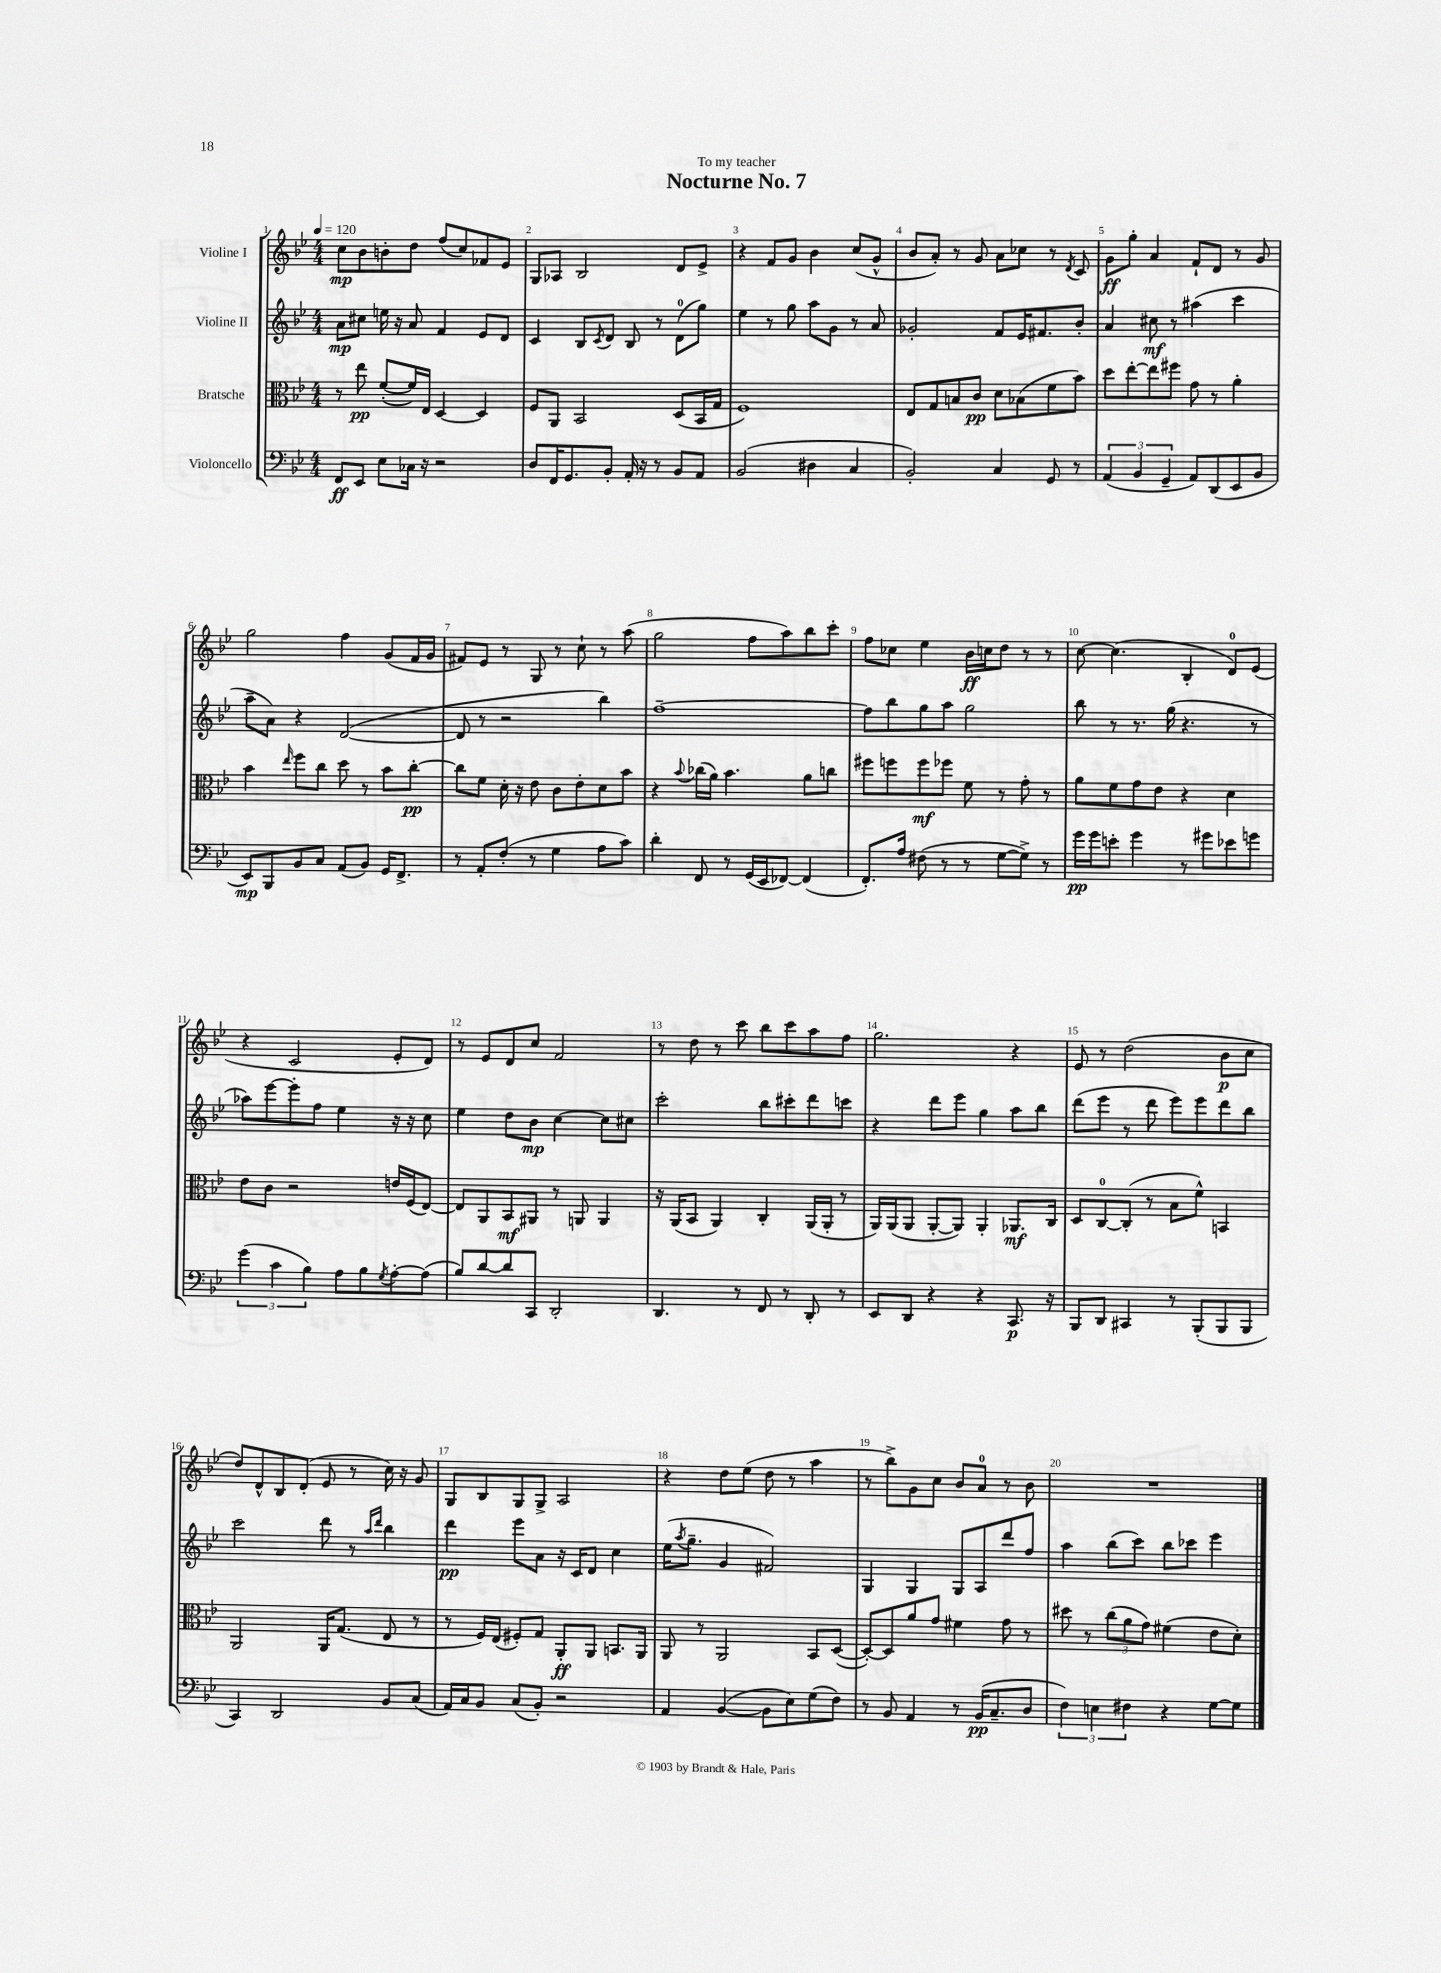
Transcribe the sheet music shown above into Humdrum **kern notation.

**kern	**dynam	**kern	**dynam	**kern	**dynam	**kern	**dynam
*part4	*part4	*part3	*part3	*part2	*part2	*part1	*part1
*staff4	*staff4	*staff3	*staff3	*staff2	*staff2	*staff1	*staff1
*I"Violoncello	*	*I"Bratsche	*	*I"Violine II	*	*I"Violine I	*
*clefF4	*	*clefC3	*	*clefG2	*	*clefG2	*
*k[b-e-]	*	*k[b-e-]	*	*k[b-e-]	*	*k[b-e-]	*
*M4/4	*	*M4/4	*	*M4/4	*	*M4/4	*
*MM120	*	*MM120	*	*MM120	*	*MM120	*
=1	=1	=1	=1	=1	=1	=1	=1
8FF/L	ff	8r	.	8a\L	mp	8cc\L	mp
8EE-/J	.	8ee-\	pp	8cc#X\J	.	8b-\	.
8E-\L	.	([8f'/L	.	16een\	.	8bn'\	.
.	.	.	.	16r	.	.	.
16C-X\Jk	.	16f/L])	.	8a/	.	8dd\J	.
16r	.	16E-/JJ	.	.	.	.	.
2r	.	[4D/	.	4f/	.	(8ff/L	.
.	.	.	.	.	.	8cc/)	.
.	.	4D/]	.	8e-/L	.	8f-X/	.
.	.	.	.	8d/J	.	8e-/J	.
=2	=2	=2	=2	=2	=2	=2	=2
8D/L	.	8F/L	.	4c/	.	8G/L	.
16FF/K	.	8AA/J	.	.	.	8A-X/J	.
8.GG/	.	.	.	.	.	.	.
.	.	2BB-/	.	8B-/L	.	2B-/	.
.	.	.	.	8qc/	.	.	.
8BB-'/J	.	.	.	8d/J	.	.	.
16AA'/	.	.	.	8B-/	.	.	.
16r	.	.	.	.	.	.	.
8r	.	.	.	8r	.	.	.
8BB-/L	.	(8D/L	.	(8d\L	.	8d/L	.
8AA/J	.	16BB-/L	.	8gg\J)	.	8e-^/J	.
.	.	16G/JJ	.	.	.	.	.
=3	=3	=3	=3	=3	=3	=3	=3
(2BB-/	.	1F)	.	4ee-\	.	4r	.
.	.	.	.	8r	.	8f/L	.
.	.	.	.	8gg\	.	8g/J	.
4D#X\	.	.	.	8aa\L	.	4b-\	.
.	.	.	.	8g\J	.	.	.
4C/	.	.	.	8r	.	(8cc/L	.
.	.	.	.	8a/	.	8g^^/J	.
=4	=4	=4	=4	=4	=4	=4	=4
2BB-'/)	.	8E-/L	.	2g-X'/	.	8b-/L	.
.	.	8G/	.	.	.	8a'/J)	.
.	.	8Bn/	.	.	.	8r	.
.	.	8c/J	pp	.	.	8g/	.
4C/	.	8d\L	.	8f/L	.	8a\L	.
.	.	(8B-X\	.	16e-/K	.	8cc-X\J	.
.	.	.	.	8.f#X/	.	.	.
8GG/	.	8f\	.	.	.	8r	.
.	.	.	.	.	.	8qd/	.
8r	.	8b-\J)	.	8b-'/J	.	8c/	.
=5	=5	=5	=5	=5	=5	=5	=5
(6AA/	.	8dd\L	.	4a/	.	8g\L	ff
.	.	[8ee-'\	.	.	.	8gg'\J	.
6BB-/	.	.	.	.	.	.	.
.	.	8ee-\]	.	8cc#X\	mf	4a/	.
6GG~/	.	.	.	.	.	.	.
.	.	8ff#X\J	.	8r	.	.	.
8AA/L)	.	8g\	.	(4aa#X\	.	8f`/L	.
(8DD/	.	8r	.	.	.	8d/J	.
8EE-/	.	4a'\	.	4ccc\	.	8r	.
8BB-/J	.	.	.	.	.	8g/	.
!!LO:LB:g=z
=6	=6	=6	=6	=6	=6	=6	=6
8EE-/L)	mp	4b-\	.	8aa~\L	.	2gg\	.
8BBB-/	.	.	.	8a\J)	.	.	.
.	.	16qqee-/	.	.	.	.	.
8BB-/	.	8ff\L	.	4r	.	.	.
8C/J	.	8cc\J	.	.	.	.	.
(8AA/L	.	8dd\	.	([2d/	.	4ff\	.
8BB-/J)	.	8r	.	.	.	.	.
16GG/KL	.	8b-\L	.	.	.	(8g/L	.
8.FF^/J	.	.	.	.	.	.	.
.	.	[8cc'\J	pp	.	.	16f/L	.
.	.	.	.	.	.	16g/JJ	.
=7	=7	=7	=7	=7	=7	=7	=7
8r	.	8cc\L]	.	8d/]	.	8f#X/L)	.
8AA'/L	.	8f\J	.	8r	.	8e-/J	.
(8F'/J	.	16d'\	.	2r	.	8r	.
.	.	16r	.	.	.	.	.
8r	.	8e-\	.	.	.	8G/	.
4G\	.	8c\L	.	.	.	8r	.
.	.	8e-'\	.	.	.	8cc`\	.
8A\L	.	8d\	.	4bb-\)	.	8r	.
8c\J)	.	8b-\J	.	.	.	(8aa\	.
=8	=8	=8	=8	=8	=8	=8	=8
4d'\	.	4r	.	[1ff~	.	2gg\	.
.	.	8qqb-/	.	.	.	.	.
8FF/	.	(16cc-X\LL	.	.	.	.	.
.	.	16a\JJ)	.	.	.	.	.
8r	.	4.b-\	.	.	.	.	.
(16GG/LL	.	.	.	.	.	8ff\L	.
16EE-/J	.	.	.	.	.	.	.
[8FF-X/J)	.	.	.	.	.	8aa\)	.
(4FF-/]	.	8a\L	.	.	.	8bb-\	.
.	.	8ccn\J	.	.	.	8ccc'\J	.
=9	=9	=9	=9	=9	=9	=9	=9
8.FF'/L)	.	8ff#X\L	.	8ff\L]	.	8ff\L	.
.	.	8ffn\	.	8bb-\	.	8cc-X\J	.
16A/Jk	.	.	.	.	.	.	.
(8F#X\	.	8ff\	mf	8gg\	.	4ee-\	.
8r	.	8ff-X\J	.	8aa\J	.	.	.
8r	.	8f\	.	2gg\	.	16b-\LL	ff
.	.	.	.	.	.	16ccn\J	.
[8G\L	.	8r	.	.	.	8dd\J	.
8G^\J])	.	8g'\	.	.	.	8r	.
8r	.	8r	.	.	.	8r	.
=10	=10	=10	=10	=10	=10	=10	=10
16g\LL	pp	8a\L	.	8bb-\	.	[8cc\	.
16g\J	.	.	.	.	.	.	.
8en'\J	.	8f\	.	8r	.	(4.cc\]	.
4g\	.	8g\	.	8.r	.	.	.
.	.	8e-\J	.	.	.	.	.
.	.	.	.	(16gg\	.	.	.
8r	.	4r	.	4.r	.	4B-'/	.
8g#X\L	.	.	.	.	.	.	.
8e-X\	.	4d\	.	.	.	8d/L)	.
8gn\J	.	.	.	8r	.	(8e-/J	.
!!LO:LB:g=z
=11	=11	=11	=11	=11	=11	=11	=11
(6g\	.	8e-\L	.	8aa-X\L)	.	4r	.
.	.	8c\J	.	[8eee-\	.	.	.
6c\	.	.	.	.	.	.	.
.	.	2r	.	8eee-'\]	.	2c/	.
6B-\)	.	.	.	.	.	.	.
.	.	.	.	8ff\J	.	.	.
8A\L	.	.	.	4ee-\	.	.	.
8B-\	.	.	.	.	.	.	.
8qG/	.	.	.	.	.	.	.
[8A'\	.	16en/LL	.	16r	.	8e-'/L	.
.	.	(16F/J	.	16r	.	.	.
(8A\J]	.	[8E-/J)	.	8cc\	.	8d/J)	.
=12	=12	=12	=12	=12	=12	=12	=12
8B-/L)	.	8E-/L]	.	4ee-\	.	8r	.
[8d/	.	8AA/	.	.	.	8e-/L	.
8d/]	.	8BB-/	mf	8dd\L	.	8d/	.
8CC/J	.	8AA#X/J	.	8b-\J	mp	8cc/J	.
2DD'/	.	8r	.	[4cc\	.	2f/	.
.	.	8AAn/	.	.	.	.	.
.	.	4AA/	.	8cc\L]	.	.	.
.	.	.	.	8cc#X\J	.	.	.
=13	=13	=13	=13	=13	=13	=13	=13
4.DD/	.	16r	.	2ccc'\	.	8r	.
.	.	(16AA/KL	.	.	.	.	.
.	.	8BB-/J	.	.	.	8dd\	.
.	.	4AA/)	.	.	.	8r	.
8r	.	.	.	.	.	8ccc\	.
8FF/	.	4C'/	.	8bb-\L	.	8bb-\L	.
8r	.	.	.	8ccc#X'\	.	8ccc\	.
8DD'/	.	(16AA/LL	.	8ddd\	.	8aa\	.
.	.	16AA'/JJ	.	.	.	.	.
8r	.	8r	.	8cccn\J	.	8ff\J	.
=14	=14	=14	=14	=14	=14	=14	=14
8EE-/L	.	16AA/LL)	.	4r	.	2.gg\	.
.	.	(16AA/J	.	.	.	.	.
8DD/J	.	8AA/J	.	.	.	.	.
4r	.	[8AA'/L	.	8ddd\L	.	.	.
.	.	8AA/J])	.	8eee-\J	.	.	.
4r	.	4AA'/	.	4gg\	.	.	.
8.CC/	p	8.AA-X/L	mf	8aa\L	.	4r	.
.	.	.	.	8bb-\J	.	.	.
16r	.	16C/Jk	.	.	.	.	.
=15	=15	=15	=15	=15	=15	=15	=15
8BBB-/L	.	8D/L	.	(8ddd\L	.	8e-/	.
8DD/J	.	[8C/	.	8eee-\J	.	8r	.
4CC#X/	.	(8C'/J]	.	8r	.	(2dd\	.
.	.	8r	.	8ddd\	.	.	.
8r	.	8B-\L	.	8eee-\L)	.	.	.
(8BBB-'/L	.	8f^^\J)	.	8eee-\	.	.	.
8BBB-/	.	4BBn/	.	8ddd\	.	8b-\L	p
8BBB-/J	.	.	.	8bb-\J	.	8cc\J	.
!!LO:LB:g=z
=16	=16	=16	=16	=16	=16	=16	=16
4CC/)	.	2AA/	.	2ccc\	.	8dd/L)	.
.	.	.	.	.	.	8d^^/	.
2DD/	.	.	.	.	.	8B-/	.
.	.	.	.	.	.	(8d'/J	.
.	.	16AA/KL	.	8ddd\	.	8e-/	.
.	.	(8.G/J	.	.	.	.	.
.	.	.	.	8r	.	8r	.
.	.	.	.	16qqaa/LL	.	.	.
.	.	.	.	16qqddd/JJ	.	.	.
8BB-/L	.	8E-/	.	4bb-\	.	16cc\)	.
.	.	.	.	.	.	16r	.
(8C/J	.	8r	.	.	.	8g/	.
=17	=17	=17	=17	=17	=17	=17	=17
16AA/LL)	.	8r	.	4ddd\	pp	8G/L	.
16C/J	.	.	.	.	.	.	.
8BB-/J	.	16F/LL)	.	.	.	8B-/	.
.	.	(16E-/JJ	.	.	.	.	.
(8C/L	.	8F#X'/L)	.	8eee-\L	.	8G/	.
8BB-'/J)	.	8G/J	.	8a\J	.	8G^/J	.
2r	.	8AA'/L	ff	16r	.	2A/	.
.	.	.	.	16c/KL	.	.	.
.	.	8AA/J	.	8d/J	.	.	.
.	.	8.BBn/L	.	4cc\	.	.	.
.	.	16AA/Jk	.	.	.	.	.
=18	=18	=18	=18	=18	=18	=18	=18
4AA/	.	8AA/	.	(16ee-\KL	.	4r	.
.	.	.	.	8qaa/	.	.	.
.	.	.	.	8.gg~\J	.	.	.
.	.	8r	.	.	.	.	.
([4BB-/	.	2AA/	.	4g/	.	8dd\L	.
.	.	.	.	.	.	(8ee-\J	.
8BB-\L]	.	.	.	2f#X/)	.	8dd\	.
8E-\)	.	.	.	.	.	8r	.
(8G\	.	8BB-/L	.	.	.	4aa\	.
8F\J)	.	([8D/J	.	.	.	.	.
=19	=19	=19	=19	=19	=19	=19	=19
8r	.	8D'/L_)	.	4G/	.	8r	.
8BB-/	.	8D/]	.	.	.	8bb-^\L)	.
4AA/	.	8a/	.	4G/	.	8g\	.
.	.	8g/J	.	.	.	8cc\J	.
8r	.	4f#X\	.	8G/L	.	8b-/L	.
(16BB-/KL	pp	.	.	8A/	.	8a/J	.
8.C~/	.	.	.	.	.	.	.
.	.	8g\	.	8ddd/	.	8r	.
8D/J	.	8r	.	8ff/J	.	8b-\	.
=20	=20	=20	=20	=20	=20	=20	=20
6F\)	.	8dd#X\	.	4aa\	.	1r	.
.	.	8r	.	.	.	.	.
6En\	.	.	.	.	.	.	.
.	.	(12cc\L	.	(8bb-\L	.	.	.
6F#X\	.	12a\	.	.	.	.	.
.	.	.	.	8ccc\J)	.	.	.
.	.	12g\J)	.	.	.	.	.
4r	.	(4f#X\	.	8bb-\L	.	.	.
.	.	.	.	8ccc-X\J	.	.	.
[8G\L	.	8e-\L	.	4eee-\	.	.	.
8G\J]	.	8d'\J)	.	.	.	.	.
==	==	==	==	==	==	==	==
*-	*-	*-	*-	*-	*-	*-	*-
